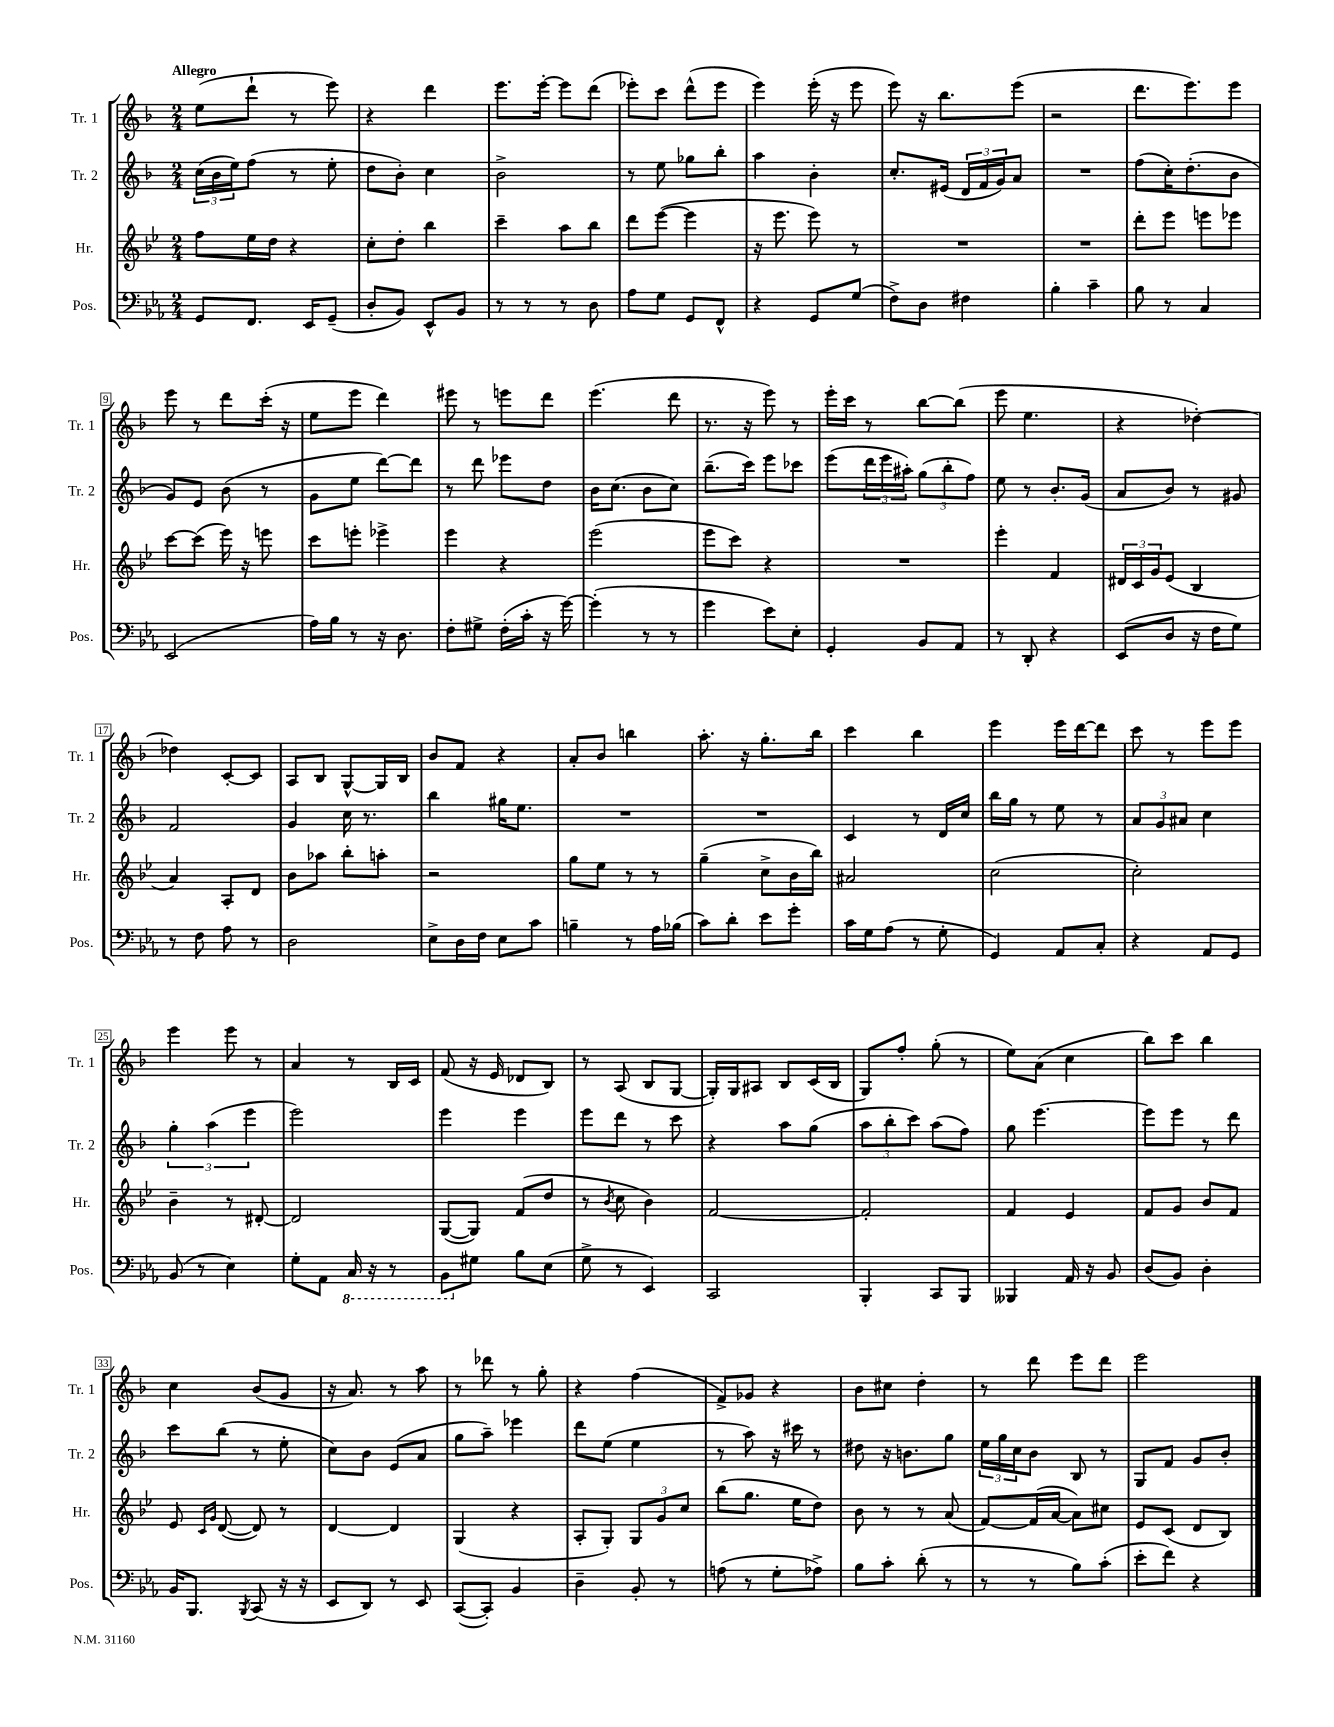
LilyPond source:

<<
\new StaffGroup <<
\new Staff = "s0" \with { instrumentName = "Tr. 1" shortInstrumentName = "Tr. 1" } {
    \clef treble \key f \major \numericTimeSignature \time 2/4 \tempo "Allegro"
    e''8( d'''8-! r8 e'''8) |
    r4 d'''4 |
    e'''8. e'''16~-. e'''8 d'''8( |
    ees'''8-.) c'''8 d'''8-^( ees'''8 |
    e'''4) e'''16-.( r16 e'''8 |
    e'''8) r16 bes''8. e'''8( |
    r2 |
    d'''8. e'''8.) e'''8 |
    e'''8 r8 d'''8 c'''16-.( r16 |
    e''8 e'''8 d'''4) |
    eis'''8 r8 e'''8 d'''8 |
    e'''4.( d'''8 |
    r8. r16 e'''8) r8 |
    e'''16-. c'''16 r8 bes''8~ bes''8( |
    e'''8 e''4. |
    r4 des''4~-.) |
    des''4 c'8~-. c'8 |
    a8 bes8 g8~-^ g16 bes16 |
    bes'8 f'8 r4 |
    a'8-. bes'8 b''4 |
    a''8.-. r16 g''8.-. bes''16 |
    c'''4 bes''4 |
    e'''4 e'''16 d'''16~ d'''8 |
    c'''8 r8 e'''8 e'''8 |
    e'''4 e'''8 r8 |
    a'4 r8 bes16 c'16 |
    f'8( r16 e'16 des'8 bes8) |
    r8 a8( bes8 g8~ |
    g16-.) g16 ais8 bes8 c'16( bes16 |
    g8) f''8-. g''8-.( r8 |
    e''8) a'8( c''4 |
    bes''8) c'''8 bes''4 |
    c''4 bes'8( g'8 |
    r16 a'8.) r8 a''8 |
    r8 des'''8 r8 g''8-. |
    r4 f''4( |
    f'8->) ges'8 r4 |
    bes'8 cis''8 d''4-. |
    r8 d'''8 e'''8 d'''8 |
    e'''2 \bar "|." |
}
\new Staff = "s1" \with { instrumentName = "Tr. 2" shortInstrumentName = "Tr. 2" } {
    \clef treble \key f \major \numericTimeSignature \time 2/4
    \tuplet 3/2 { c''16( bes'16 e''16) } f''8( r8 e''8-. |
    d''8 bes'8-.) c''4 |
    bes'2-> |
    r8 e''8 ges''8 bes''8-. |
    a''4 bes'4-. |
    c''8.-. eis'16( \tuplet 3/2 { d'16 f'16 g'16) } a'8 |
    R2 |
    f''8( c''16-.) d''8.-.( bes'8 |
    g'8) e'8 bes'8( r8 |
    g'8 e''8 d'''8~) d'''8 |
    r8 d'''8 ees'''8 d''8 |
    bes'16 c''8.( bes'8 c''8) |
    bes''8.--( c'''16) e'''8 ces'''8 |
    e'''8( \tuplet 3/2 { d'''16 e'''16 ais''16-.) } \tuplet 3/2 { g''8( bes''8-. f''8) } |
    e''8 r8 bes'8.-. g'16( |
    a'8 bes'8) r8 gis'8 |
    f'2 |
    g'4 c''16 r8. |
    bes''4 gis''16 e''8. |
    R2 |
    R2 |
    c'4 r8 d'16 c''16 |
    bes''16 g''16 r8 e''8 r8 |
    \tuplet 3/2 { a'8 g'8 ais'8 } c''4 |
    \tuplet 3/2 { g''4-. a''4( e'''4 } |
    e'''2) |
    e'''4 e'''4 |
    e'''8 d'''8 r8 c'''8 |
    r4 a''8 g''8( |
    \tuplet 3/2 { a''8 bes''8-. c'''8) } a''8( f''8) |
    g''8 e'''4.~ |
    e'''8 e'''8 r8 d'''8 |
    c'''8 bes''8( r8 e''8-. |
    c''8) bes'8 e'8( a'8 |
    g''8 a''8--) ees'''4 |
    d'''8 e''8( e''4 |
    r8 a''8) r16 cis'''16 r8 |
    dis''8 r16 b'8. g''8 |
    \tuplet 3/2 { e''16 g''16 c''16 } bes'8 bes8 r8 |
    g8 f'8 g'8 bes'8-. \bar "|." |
}
\new Staff = "s2" \with { instrumentName = "Hr." shortInstrumentName = "Hr." } {
    \clef treble \key bes \major \numericTimeSignature \time 2/4
    f''8 ees''16 d''16 r4 |
    c''8-. d''8-. bes''4 |
    c'''4-- a''8 bes''8 |
    d'''8 ees'''8~( ees'''4 |
    r16 ees'''8. ees'''8) r8 |
    R2 |
    R2 |
    d'''8-. ees'''8 e'''8 ees'''8 |
    c'''8~ c'''8( ees'''16) r16 e'''8 |
    c'''8 e'''8-. ees'''4-> |
    ees'''4 r4 |
    ees'''2( |
    ees'''8 c'''8) r4 |
    R2 |
    ees'''4-. f'4 |
    \tuplet 3/2 { dis'16 c'16 g'16 } ees'8( bes4 |
    a'4) a8-. d'8 |
    bes'8 aes''8 bes''8-. a''8-. |
    r2 |
    g''8 ees''8 r8 r8 |
    g''4--( c''8-> bes'16 bes''16) |
    ais'2 |
    c''2( |
    c''2-.) |
    bes'4-- r8 dis'8~-. |
    dis'2 |
    g8~( g8) f'8( d''8 |
    r8 \acciaccatura { bes'8 } c''8 bes'4) |
    f'2~ |
    f'2-. |
    f'4 ees'4 |
    f'8 g'8 bes'8 f'8 |
    ees'8 \grace { c'16 g'16 } d'8~( d'8) r8 |
    d'4~ d'4 |
    g4( r4 |
    a8-. g8-.) \tuplet 3/2 { g8 g'8 c''8 } |
    bes''8( g''8. ees''16 d''8) |
    bes'8 r8 r8 a'8( |
    f'8~) f'16( a'16~ a'8) cis''8 |
    ees'8 c'8( d'8 bes8) \bar "|." |
}
\new Staff = "s3" \with { instrumentName = "Pos." shortInstrumentName = "Pos." } {
    \clef bass \key ees \major \numericTimeSignature \time 2/4
    g,8 f,8. ees,16 g,8--( |
    d8-. bes,8) ees,8-^ bes,8 |
    r8 r8 r8 d8 |
    aes8 g8 g,8 f,8-^ |
    r4 g,8 g8( |
    f8->) d8 fis4 |
    bes4-. c'4-- |
    bes8 r8 c4 |
    ees,2( |
    aes16) bes16 r8 r16 d8. |
    f8-. gis8-> f16-.( c'16-. r16 g'16~) |
    g'4-.( r8 r8 |
    g'4 ees'8) ees8-. |
    g,4-. bes,8 aes,8 |
    r8 d,8-. r4 |
    ees,8( d8 r16 f16 g8) |
    r8 f8 aes8 r8 |
    d2 |
    ees8-> d16 f16 ees8 c'8 |
    b4-- r8 aes16 bes16( |
    c'8) d'8-. ees'8 g'8-. |
    c'16 g16 aes8( r8 g8-. |
    g,4) aes,8 c8-. |
    r4 aes,8 g,8 |
    bes,8( r8 ees4) |
    g8-. aes,8 \ottava #-1 c,16 r16 r8 |
    bes,,8 \ottava #0 gis8 bes8 ees8( |
    g8-> r8 ees,4) |
    c,2 |
    bes,,4-. c,8 bes,,8 |
    beses,,4 aes,16 r16 bes,8 |
    d8( bes,8) d4-. |
    bes,16 bes,,8. \acciaccatura { bes,,8 } c,8( r16 r16 |
    ees,8 d,8) r8 ees,8 |
    c,8~( c,8-.) bes,4 |
    d4-- bes,8-. r8 |
    a8( r8 g8-. aes8->) |
    bes8 c'8-. d'8-.( r8 |
    r8 r8 bes8) c'8-.( |
    ees'8-. f'8) r4 \bar "|." |
}
>>
>>
\layout { \context { \Score \override BarNumber.stencil = #(make-stencil-boxer 0.1 0.3 ly:text-interface::print) } }
